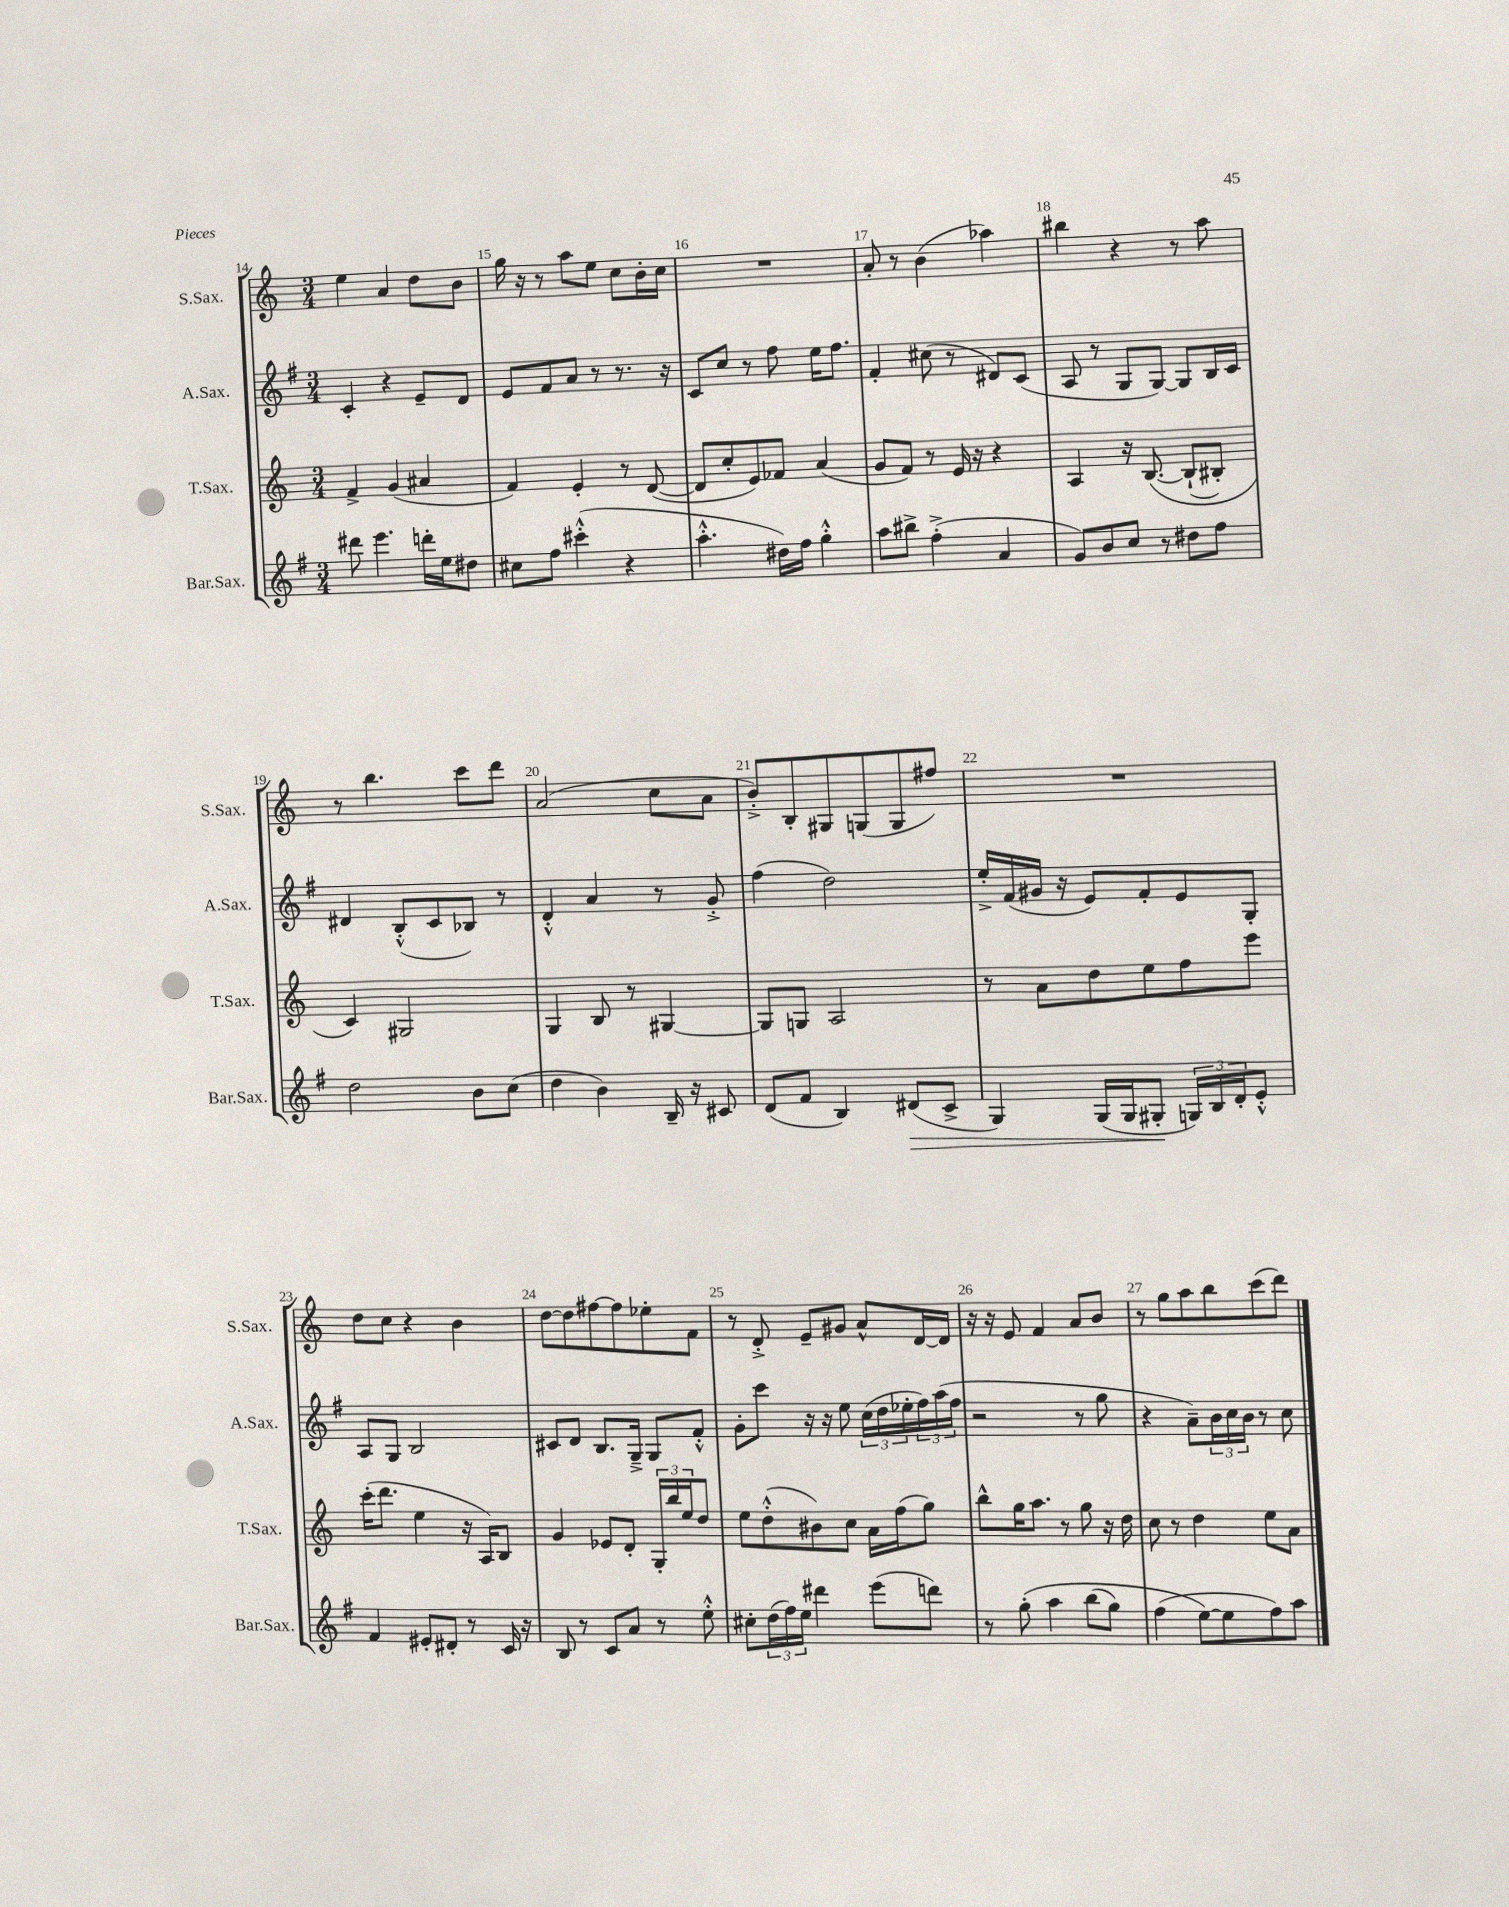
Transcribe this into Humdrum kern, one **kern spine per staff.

**kern	**kern	**kern	**kern
*staff4	*staff3	*staff2	*staff1
*clefG2	*clefG2	*clefG2	*clefG2
*k[f#]	*k[]	*k[f#]	*k[]
*M3/4	*M3/4	*M3/4	*M3/4
8ddd#	4f^	4c'	4ee
4.eee	.	.	.
.	(4g	4r	4a
16ddd'	4a#	8e~	8dd
16ee	.	.	.
8dd#	.	8d	8b
=	=	=	=
8cc#	4f)	8e	16gg
.	.	.	16r
8ff#	.	8f#	8r
(4ccc#'^^	4e'	8a	8aa
.	.	8r	8ee
4r	8r	8.r	8cc
.	([8d	.	16b'
.	.	16r	16cc
=	=	=	=
4.aa'^^	8d]	8c	2.r
.	8cc'	8cc	.
.	8e)	8r	.
16dd#)	8f-	8ff#	.
16ff#	.	.	.
4gg'^^	(4a	16ee	.
.	.	8.ff#	.
=	=	=	=
8aa	8g	4f#'	8a'
8bb#^	8f)	.	8r
(4ff#'^	8r	(8cc#	(4b
.	16e	8r	.
.	16r	.	.
4a	4r	8d#)	4aa-)
.	.	(8c	.
=	=	=	=
8g)	4A	8A	4bb#
8b	.	8r	.
8cc	16r	8G	4r
.	&([8.B	.	.
8r	.	[8G)	.
8dd#	(8B`]	8G]	8r
8ff#	8B#')	16B	8aa
.	.	16c	.
=	=	=	=
2dd	4c&)	4d#	8r
.	.	.	4.bb
.	2G#	(8B'^^	.
.	.	8c	.
8b	.	8B-)	8ccc
(8cc	.	8r	8ddd
=	=	=	=
4dd	4G	4d'^^	(2a
4b)	8B	4a	.
.	8r	.	.
16B~	[4G#	8r	8cc
16r	.	.	.
8c#	.	8g'^	8a
=	=	=	=
(8d	8G#]	(4ff#	8b'^)
8f#	8G	.	8B'
4B)	2A	2dd)	8G#
.	.	.	(8G
(8d#	.	.	8G
8c^	.	.	8ff#)
=	=	=	=
4G)	8r	16ee'^	2.r
.	.	(16f#	.
.	8a	16g#	.
.	.	16r	.
(16G	8dd	8e)	.
16G	.	.	.
8G#'	8ee	8f#'	.
24G)	8ff	8e	.
24B	.	.	.
24d'	.	.	.
8e'^^	8eee	8G'	.
=	=	=	=
4f#	(16ccc'	8A	8dd
.	8.ddd	.	.
.	.	8G	8cc
8e#'	4ee	2B	4r
8d#'	.	.	.
8r	16r	.	4b
.	16A)	.	.
16c	8B	.	.
16r	.	.	.
=	=	=	=
8B	4g	8c#	[8dd
8r	.	8d	8dd]
8c	8e-	8.B	[8ff#
8a	8d'	.	8ff#]
.	.	16G~^	.
8r	24G'	8G	8ee-'
.	24bb	.	.
.	24ee	.	.
8ee'^^	8dd	8f#'^^	8f
=	=	=	=
8cc#'	8ee	8g'	8r
(24dd	(8dd'^^	8ccc	8d'^
24ff#)	.	.	.
24ee	.	.	.
4ddd#	8b#)	16r	8e~
.	.	16r	.
.	8cc	8ee	8g#
(8eee	16a	(24cc	8a^^
.	.	24dd	.
.	(16ff	.	.
.	.	24ee-'	.
8ddd)	8gg)	24ff#)	[16d
.	.	(24aa	.
.	.	.	16d]
.	.	24ff#	.
=	=	=	=
8r	8bb^^	2r	16r
.	.	.	16r
&(8gg'	16gg	.	8e
.	8.aa	.	.
4aa	.	.	4f
.	8r	.	.
(8bb	8gg	8r	8a
8gg)	16r	8gg	8b
.	16dd	.	.
=	=	=	=
(4ff#	8cc	4r	8r
.	8r	.	8gg
[8ee&)	4dd	8a~)	8aa
8ee]	.	24b	8bb
.	.	24cc	.
.	.	24b	.
8ff#)	8ee	8r	(8ccc
8aa	8a	8cc	8ddd)
==	==	==	==
*-	*-	*-	*-
